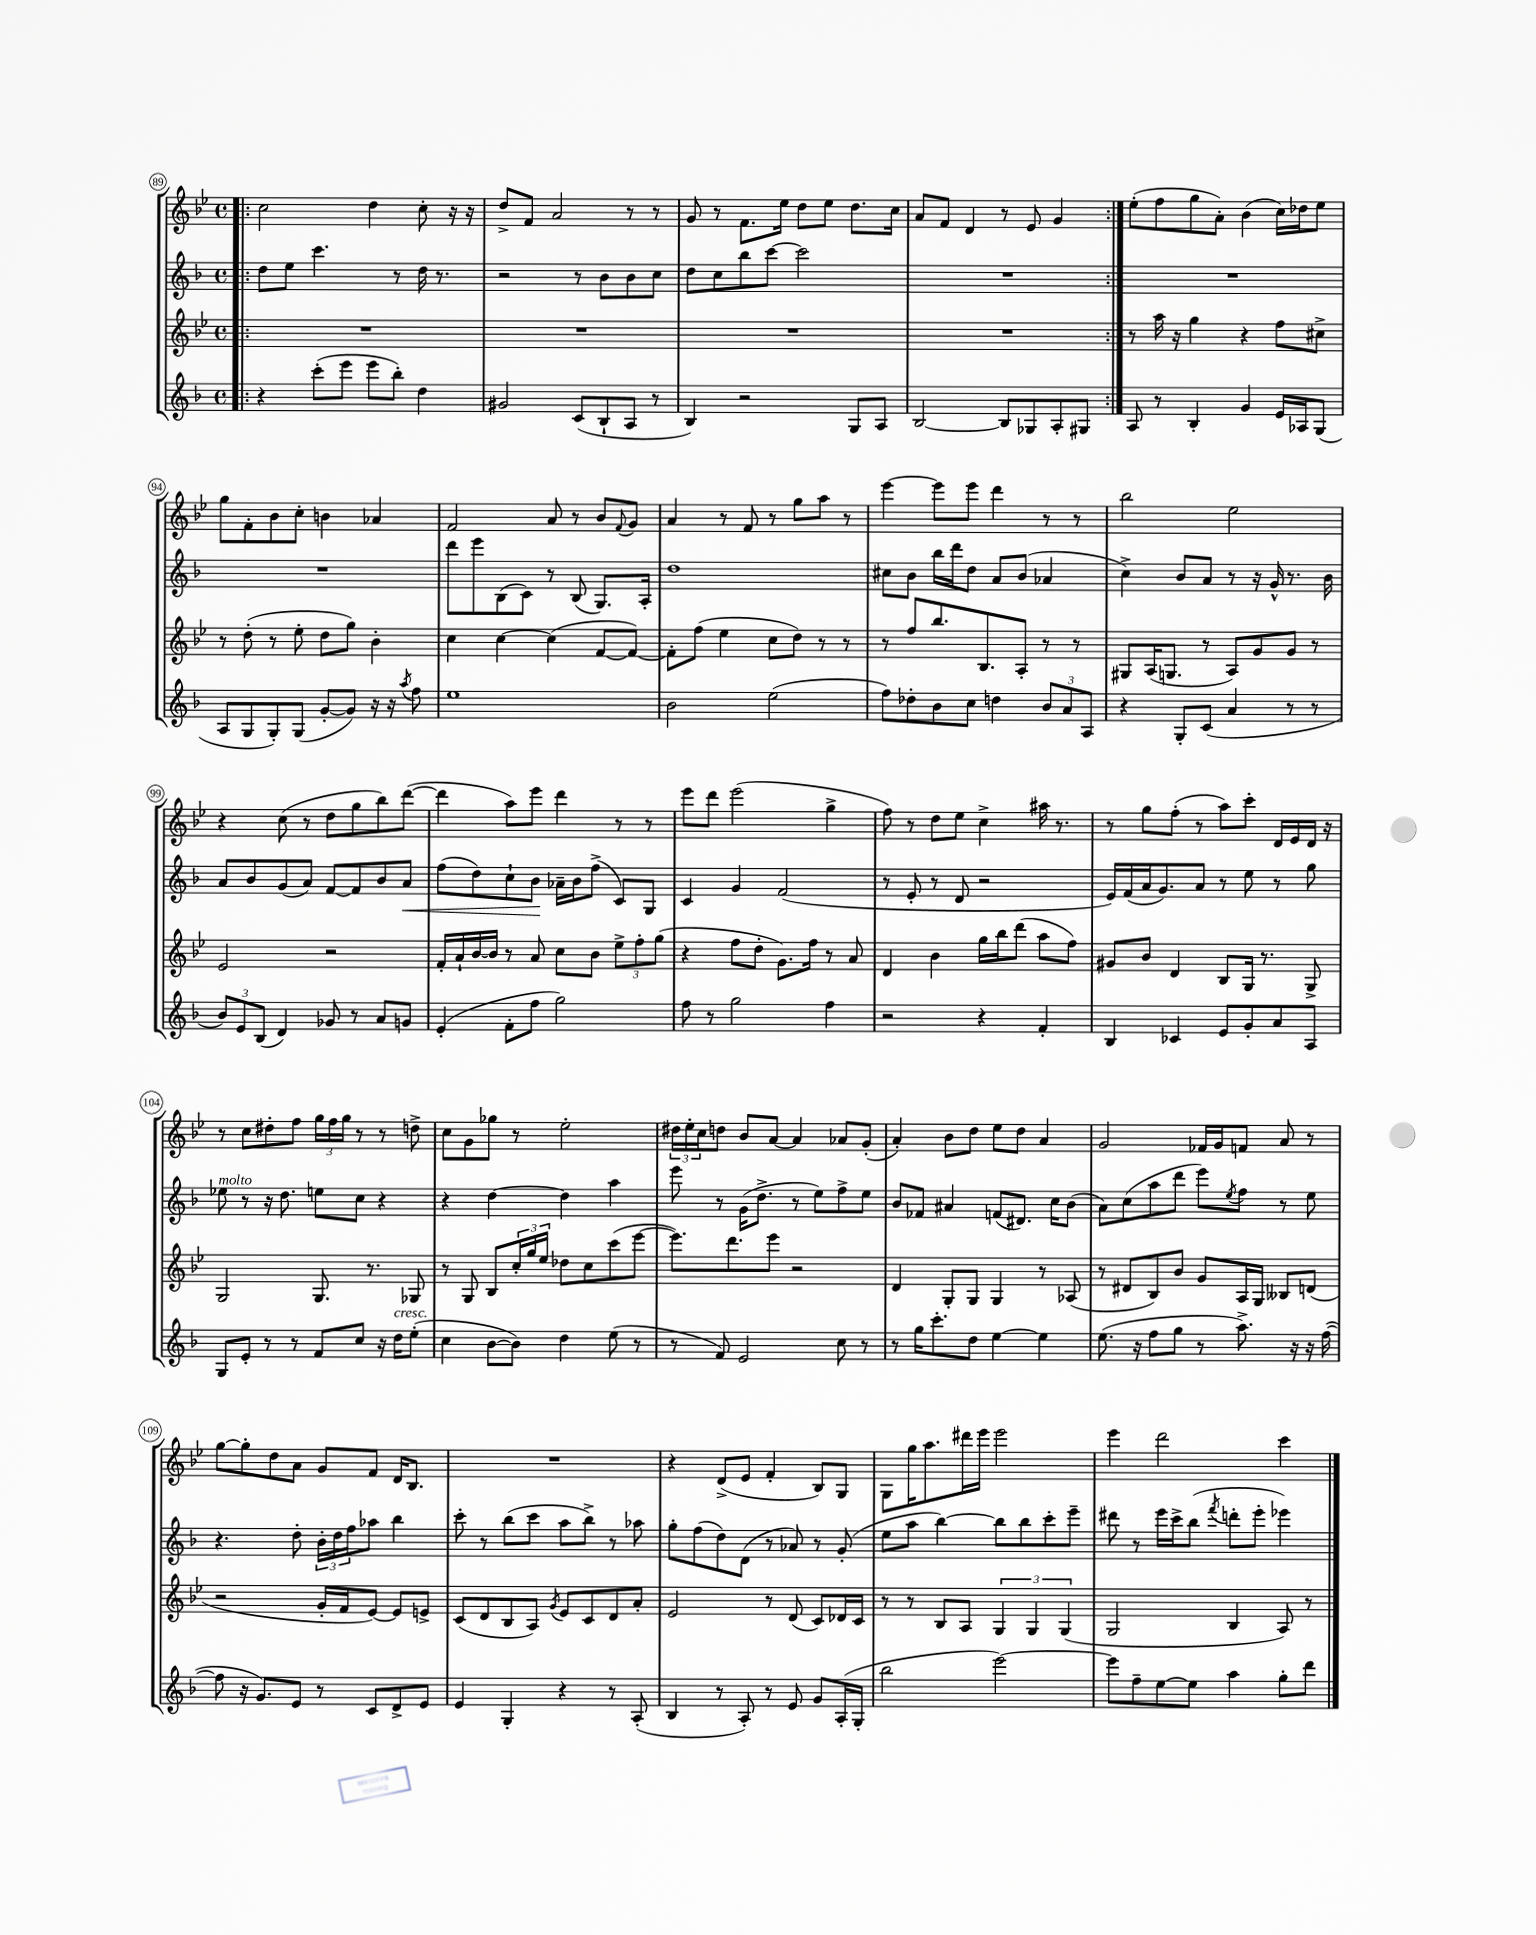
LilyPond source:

<<
\new StaffGroup <<
\new Staff = "s0" {
    \clef treble \key bes \major \defaultTimeSignature \time 4/4
    \repeat volta 2 { \bar ".|:" c''2 d''4 c''8-. r16 r16 |
    d''8-> f'8 a'2 r8 r8 |
    g'8 r8 f'8. ees''16 d''8 ees''8 d''8. c''16 |
    a'8 f'8 d'4 r8 ees'8 g'4 | }
    ees''8-.( f''8 g''8 a'8-.) bes'4( c''16) des''16 ees''8 |
    g''8 f'8-. bes'8 c''8-. b'4 aes'4 |
    f'2 a'8 r8 bes'8 \appoggiatura { f'8 } g'8 |
    a'4 r8 f'8 r8 g''8 a''8 r8 |
    ees'''4~ ees'''8 ees'''8 d'''4 r8 r8 |
    bes''2 ees''2 |
    r4 c''8( r8 d''8 g''8 bes''8) d'''8~( |
    d'''4 a''8) ees'''8 d'''4 r8 r8 |
    ees'''8 d'''8 ees'''2( g''4-> |
    f''8) r8 d''8 ees''8 c''4-> ais''16 r8. |
    r8 g''8 f''8-.( r8 a''8) c'''8-. d'16 ees'16 d'16 r16 |
    r8 c''8 dis''8-. f''8 \tuplet 3/2 { g''16 f''16 g''16 } r8 r8 d''8-> |
    c''8 g'8 ges''8 r8 ees''2-. |
    \tuplet 3/2 { dis''16 ees''16-. c''16 } d''8 bes'8 a'8~ a'4 aes'8 g'8-.( |
    a'4-.) bes'8 d''8 ees''8 d''8 a'4 |
    g'2 fes'16 g'16 f'8 a'8 r8 |
    g''8~ g''8-. d''8 a'8 g'8 f'8 d'16 bes8. |
    R1 |
    r4 d'8->( ees'8 f'4-. bes8) g8 |
    g8 g''16 a''8. dis'''16 ees'''16 ees'''2 |
    ees'''4 d'''2 c'''4 \bar "|." |
}
\new Staff = "s1" {
    \clef treble \key f \major \defaultTimeSignature \time 4/4
    \repeat volta 2 { \bar ".|:" d''8 e''8 c'''4. r8 d''16 r8. |
    r2 r8 bes'8 bes'8 c''8 |
    d''8 c''8 bes''8 c'''8~ c'''2 |
    R1 | }
    R1 |
    R1 |
    d'''8 e'''8 bes8( c'8) r8 bes8( g8.) a16-. |
    d''1 |
    cis''8 bes'8 bes''16 d'''16 d''8 a'8 bes'8( aes'4 |
    c''4->) bes'8 a'8 r8 r16 g'16-^ r8. bes'16 |
    a'8 bes'8 g'8( a'8) f'8~ f'8 bes'8 a'8\< |
    f''8( d''8) c''8-! bes'8\! aes'16-- bes'16 f''8->( c'8) g8 |
    c'4 g'4 f'2( |
    r8 e'8-. r8 d'8 r2 |
    e'16) f'16( a'16 g'8.) a'8 r8 e''8 r8 g''8 |
    ees''8^\markup { \italic "molto" } r8 r16 d''8. e''8 c''8 r4 |
    r4 d''4~ d''4 a''4 |
    e'''8 r8 g'16( d''8.-> r8 e''8) f''8-> e''8 |
    bes'8 fes'8 ais'4 f'8( dis'8.) c''16 bes'8( |
    a'8) c''8( a''8 d'''8 e'''8) \acciaccatura { e''8 } f''8 r8 e''8 |
    r4. d''8-. \tuplet 3/2 { bes'16-. d''16 f''16 } aes''8 bes''4 |
    c'''8-. r8 bes''8( c'''8 a''8 bes''8->) r8 aes''8 |
    g''8-. f''8( d''8) d'8( r8 aes'8) r8 g'8-.( |
    e''8 a''8 bes''4~) bes''8 bes''8 c'''8-. e'''8-- |
    dis'''8 r8 e'''16 c'''16-> bes''8( \acciaccatura { f'''8 } d'''8-. e'''8-. ees'''4) \bar "|." |
}
\new Staff = "s2" {
    \clef treble \key bes \major \defaultTimeSignature \time 4/4
    \repeat volta 2 { \bar ".|:" R1 |
    R1 |
    R1 |
    R1 | }
    r8 a''16 r16 g''4 r4 f''8 cis''8-> |
    r8 d''8-.( r8 ees''8-. d''8 g''8) bes'4-. |
    c''4 c''4~ c''4( f'8~ f'8~) |
    f'8-. f''8( ees''4 c''8 d''8) r8 r8 |
    r8 f''8 bes''8. bes8. a8-. r8 r8 |
    gis8 a16( g8. r8 a8) g'8 g'8 r8 |
    ees'2 r2 |
    f'16-. a'16-! bes'16~ bes'16 r8 a'8 c''8 bes'8 \tuplet 3/2 { ees''8-> f''8-. g''8( } |
    r4 f''8 d''8-. g'8.) f''16 r8 a'8 |
    d'4 bes'4 g''16 bes''16 d'''8( a''8 f''8) |
    gis'8 bes'8 d'4 bes8 g16 r8. g8-> |
    g2 g8. r8. ges8 |
    r8 g8 bes8 \tuplet 3/2 { c''16-. g''16 ees''16 } des''8 c''8 c'''8( ees'''8~ |
    ees'''8.) d'''8. ees'''8 r2 |
    d'4 g8-. g8 g4 r8 aes8( |
    r8 dis'8 bes8) bes'8 g'8 a16 g16 beses8 d'8( |
    r2 g'16-. f'16 ees'8~) ees'8 e'8-> |
    c'8( d'8 bes8 a8) \acciaccatura { g'8 } ees'8 c'8 d'8 a'8-. |
    ees'2 r8 d'8( c'8) des'16 c'16 |
    r8 r8 bes8 a8 \tuplet 3/2 { g4 g4 g4( } |
    g2 bes4 a8) r8 \bar "|." |
}
\new Staff = "s3" {
    \clef treble \key f \major \defaultTimeSignature \time 4/4
    \repeat volta 2 { \bar ".|:" r4 c'''8-.( e'''8 e'''8 bes''8-.) d''4 |
    gis'2 c'8( bes8-! a8 r8 |
    bes4) r2 g8 a8 |
    bes2~ bes8 ges8 a8-. gis8 | }
    a8 r8 bes4-. g'4 e'16 aes16 g8( |
    a8 g8 g8-.) g8( g'8~-. g'8) r16 r16 \acciaccatura { a''8 } f''8 |
    e''1 |
    bes'2 e''2( |
    f''8) des''8-. bes'8 c''8 d''4 \tuplet 3/2 { bes'8 a'8 a8 } |
    r4 g8-. c'8( a'4 r8 r8 |
    \tuplet 3/2 { bes'8) e'8 bes8( } d'4) ges'8 r8 a'8 g'8 |
    e'4-.( f'8-. f''8 g''2) |
    f''8 r8 g''2 f''4 |
    r2 r4 f'4-. |
    bes4 ces'4 e'8 g'8-. a'8 a8 |
    g8 e'8-. r8 r8 f'8 c''8 r16 d''16^\markup { \italic "cresc." } e''8-.( |
    c''4 bes'8~ bes'8) d''4 e''8( r8 |
    r8 f'8) e'2 c''8 r8 |
    r8 g''16 c'''8.-. d''8 e''4~ e''4 |
    e''8.( r16 f''8 g''8 r8 a''8.->) r16 r16 f''16~( |
    f''8 r16 g'8.) e'8 r8 c'8 d'8-> e'8 |
    e'4 g4-. r4 r8 a8-.( |
    bes4 r8 a8-.) r8 e'8 g'8 a16-.( g16-. |
    bes''2 e'''2~) |
    e'''8 f''8-- e''8~ e''8 a''4 g''8-. d'''8 \bar "|." |
}
>>
>>
\layout { \context { \Score currentBarNumber = #89 \override BarNumber.stencil = #(make-stencil-circler 0.1 0.3 ly:text-interface::print) } }
